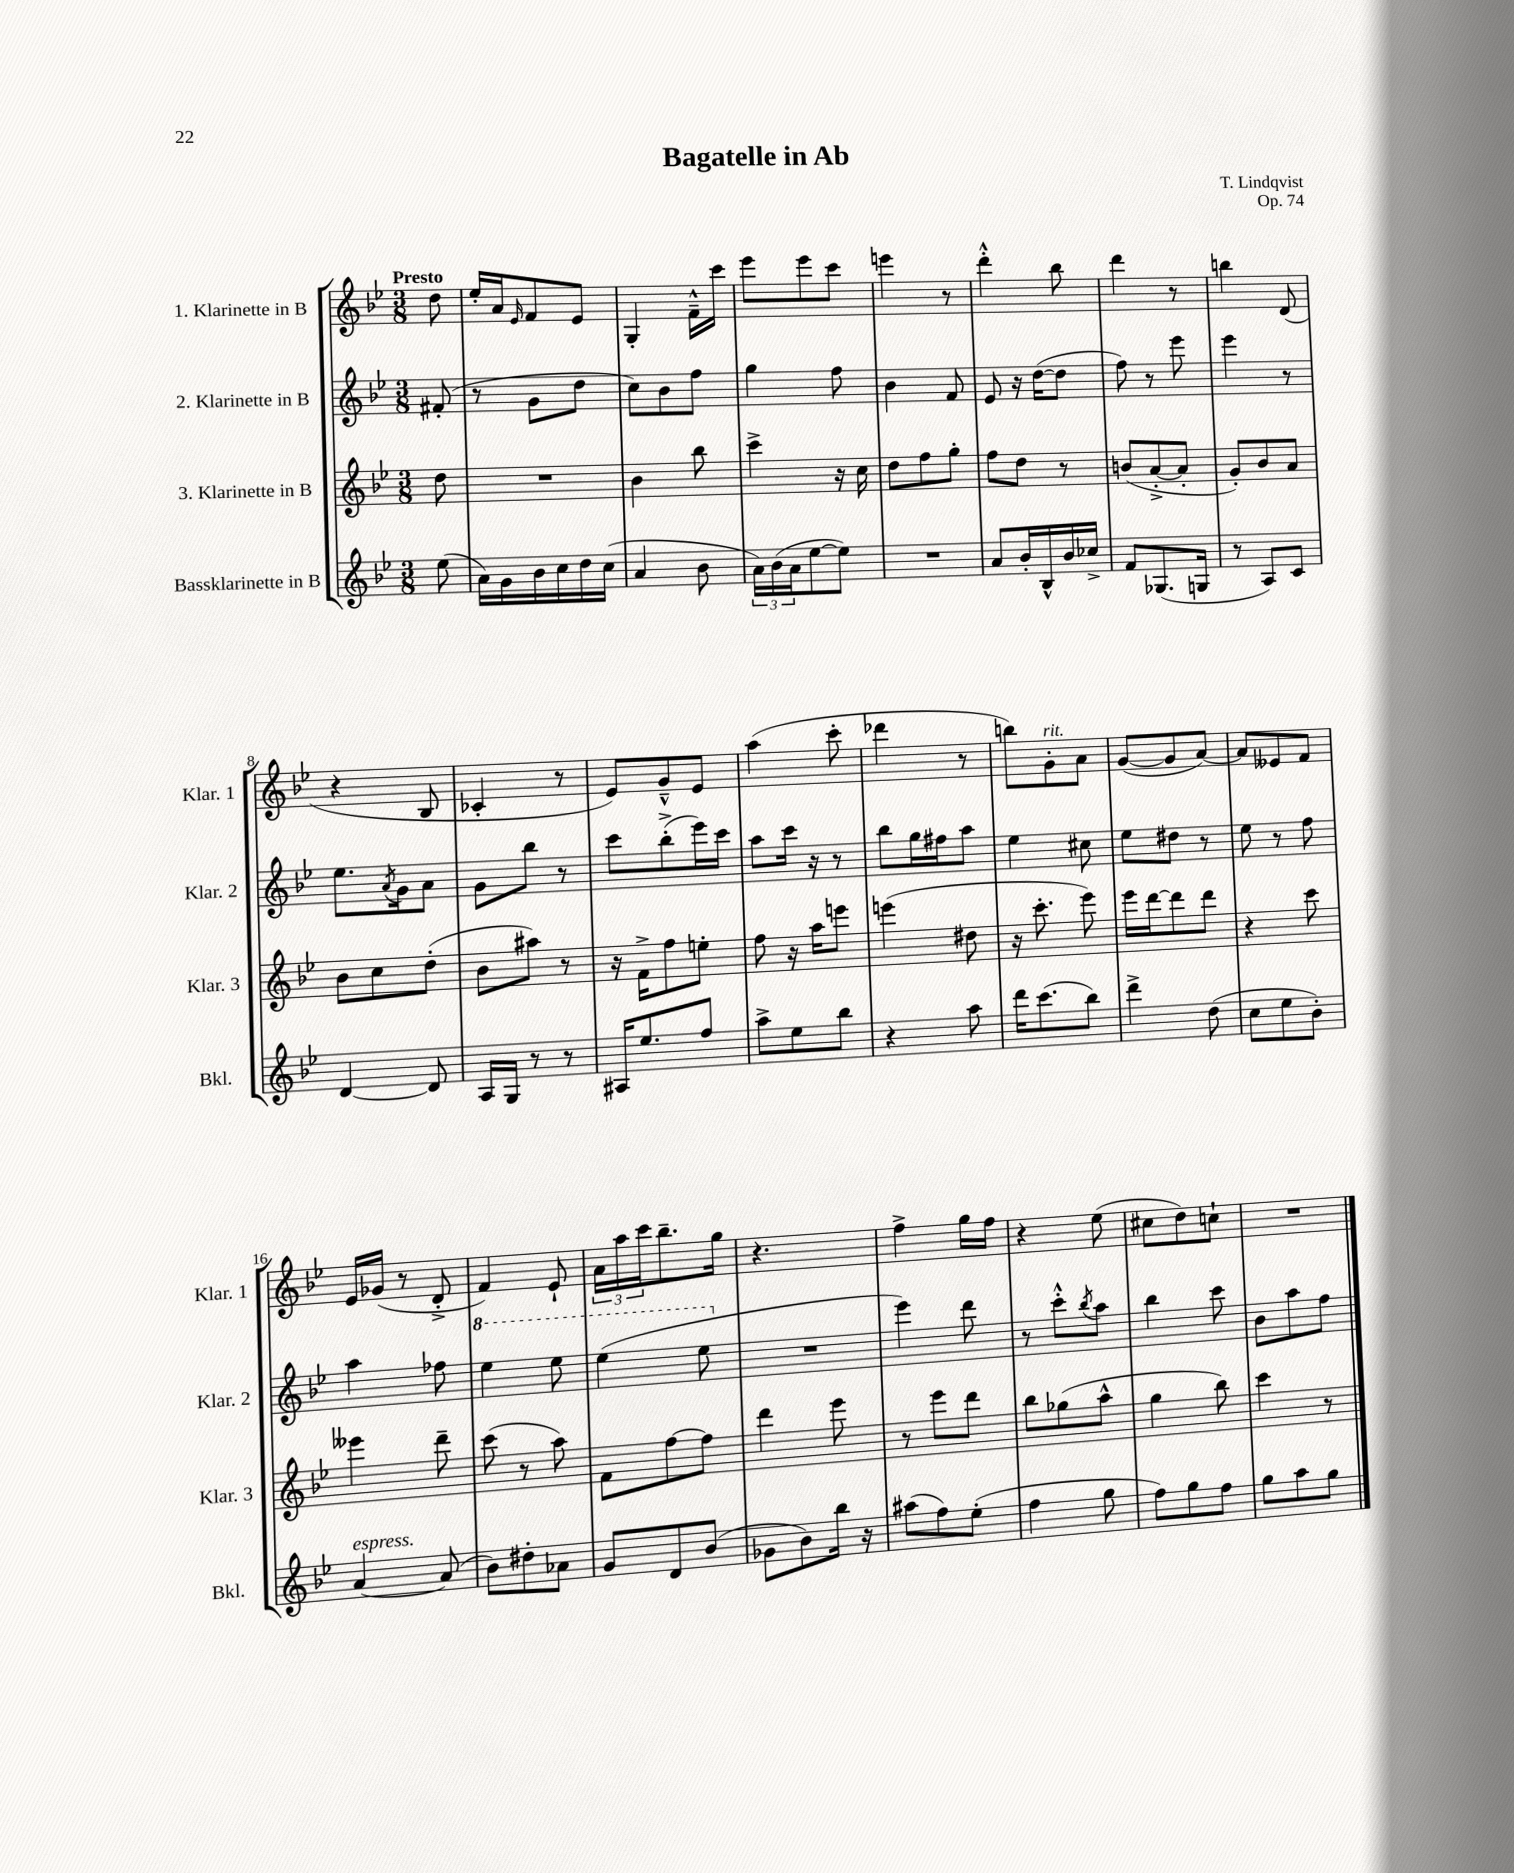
\header { title = "Bagatelle in Ab" composer = "T. Lindqvist" opus = "Op. 74" }
<<
\new StaffGroup <<
\new Staff = "s0" \with { instrumentName = "1. Klarinette in B" shortInstrumentName = "Klar. 1" } {
    \clef treble \key bes \major \numericTimeSignature \time 3/8 \partial 8 \tempo "Presto"
    d''8 |
    ees''16-. a'16 \grace { ees'16 } f'8 ees'8 |
    g4-. f'16---^ c'''16 |
    ees'''8 ees'''8 c'''8 |
    e'''4 r8 |
    d'''4-.-^ bes''8 |
    d'''4 r8 |
    b''4 d'8( |
    r4 bes8 |
    ces'4-. r8 |
    ees'8) g'8---^ ees'8 |
    a''4( c'''8-. |
    des'''4 r8 |
    b''8) g'8-.^\markup { \italic "rit." } a'8 |
    g'8~( g'8 a'8~) |
    a'8 eeses'8 f'8 |
    ees'16 ges'16( r8 d'8-.-> |
    f'4) ees'8-! |
    \tuplet 3/2 { a'16 a''16 c'''16 } bes''8.-- g''16 |
    r4. |
    f''4-> g''16 f''16 |
    r4 ees''8( |
    cis''8 d''8) c''8-! |
    R4. \bar "|." |
}
\new Staff = "s1" \with { instrumentName = "2. Klarinette in B" shortInstrumentName = "Klar. 2" } {
    \clef treble \key bes \major \numericTimeSignature \time 3/8 \partial 8
    fis'8-.( |
    r8 g'8 d''8 |
    c''8) bes'8 f''8 |
    g''4 f''8 |
    bes'4 f'8 |
    ees'8 r16 d''16~( d''8 |
    f''8) r8 ees'''8 |
    ees'''4 r8 |
    ees''8. \acciaccatura { a'8 } g'16 a'8 |
    g'8 bes''8 r8 |
    c'''8 bes''8-.->( ees'''16) c'''16 |
    a''8 c'''16 r16 r8 |
    bes''8 g''16 fis''16 a''8 |
    ees''4 cis''8 |
    ees''8 dis''8 r8 |
    ees''8 r8 f''8 |
    a''4 fes''8 |
    \ottava #1 ees'''4 ees'''8 |
    ees'''4( ees'''8 \ottava #0 |
    R4. |
    ees'''4) d'''8 |
    r8 c'''8-.-^ \acciaccatura { bes''8 } a''8 |
    bes''4 c'''8 |
    bes'8 a''8 f''8 \bar "|." |
}
\new Staff = "s2" \with { instrumentName = "3. Klarinette in B" shortInstrumentName = "Klar. 3" } {
    \clef treble \key bes \major \numericTimeSignature \time 3/8 \partial 8
    d''8 |
    R4. |
    bes'4 bes''8 |
    c'''4-> r16 c''16 |
    d''8 f''8 g''8-. |
    f''8 d''8 r8 |
    b'8( a'8~-.-> a'8-. |
    g'8-.) bes'8 a'8 |
    bes'8 c''8 d''8-.( |
    bes'8 ais''8) r8 |
    r16 f'16-> f''8 e''8-. |
    f''8 r16 a''16 e'''8 |
    e'''4( dis''8 |
    r16 c'''8.-. ees'''8) |
    ees'''16 d'''16~ d'''8 d'''8 |
    r4 c'''8 |
    eeses'''4 d'''8-- |
    c'''8( r8 a''8) |
    f'8 f''8~ f''8 |
    d'''4 ees'''8 |
    r8 ees'''8 d'''8 |
    bes''8 ges''8( a''8-^ |
    g''4 bes''8) |
    c'''4 r8 \bar "|." |
}
\new Staff = "s3" \with { instrumentName = "Bassklarinette in B" shortInstrumentName = "Bkl." } {
    \clef treble \key bes \major \numericTimeSignature \time 3/8 \partial 8
    ees''8( |
    a'16) g'16 bes'16 c''16 d''16 c''16( |
    a'4 bes'8 |
    \tuplet 3/2 { a'16) bes'16( a'16 } ees''8~ ees''8) |
    R4. |
    a'8 bes'16-. bes16-^ bes'16 ces''16-> |
    f'8 ges8.( g16 |
    r8 a8) c'8 |
    d'4~ d'8 |
    a16 g16 r8 r8 |
    ais16 ees''8. f''8 |
    a''8-> ees''8 bes''8 |
    r4 a''8 |
    d'''16 c'''8.( bes''8) |
    d'''4-> d''8( |
    c''8 ees''8 bes'8-.) |
    a'4~^\markup { \italic "espress." } a'8( |
    bes'8) dis''8-. aes'8 |
    g'8 d'8 bes'8( |
    ges'8 bes'8) bes''16 r16 |
    ais''8( f''8) ees''8-.( |
    f''4 g''8 |
    f''8) g''8 f''8 |
    g''8 a''8 g''8 \bar "|." |
}
>>
>>
